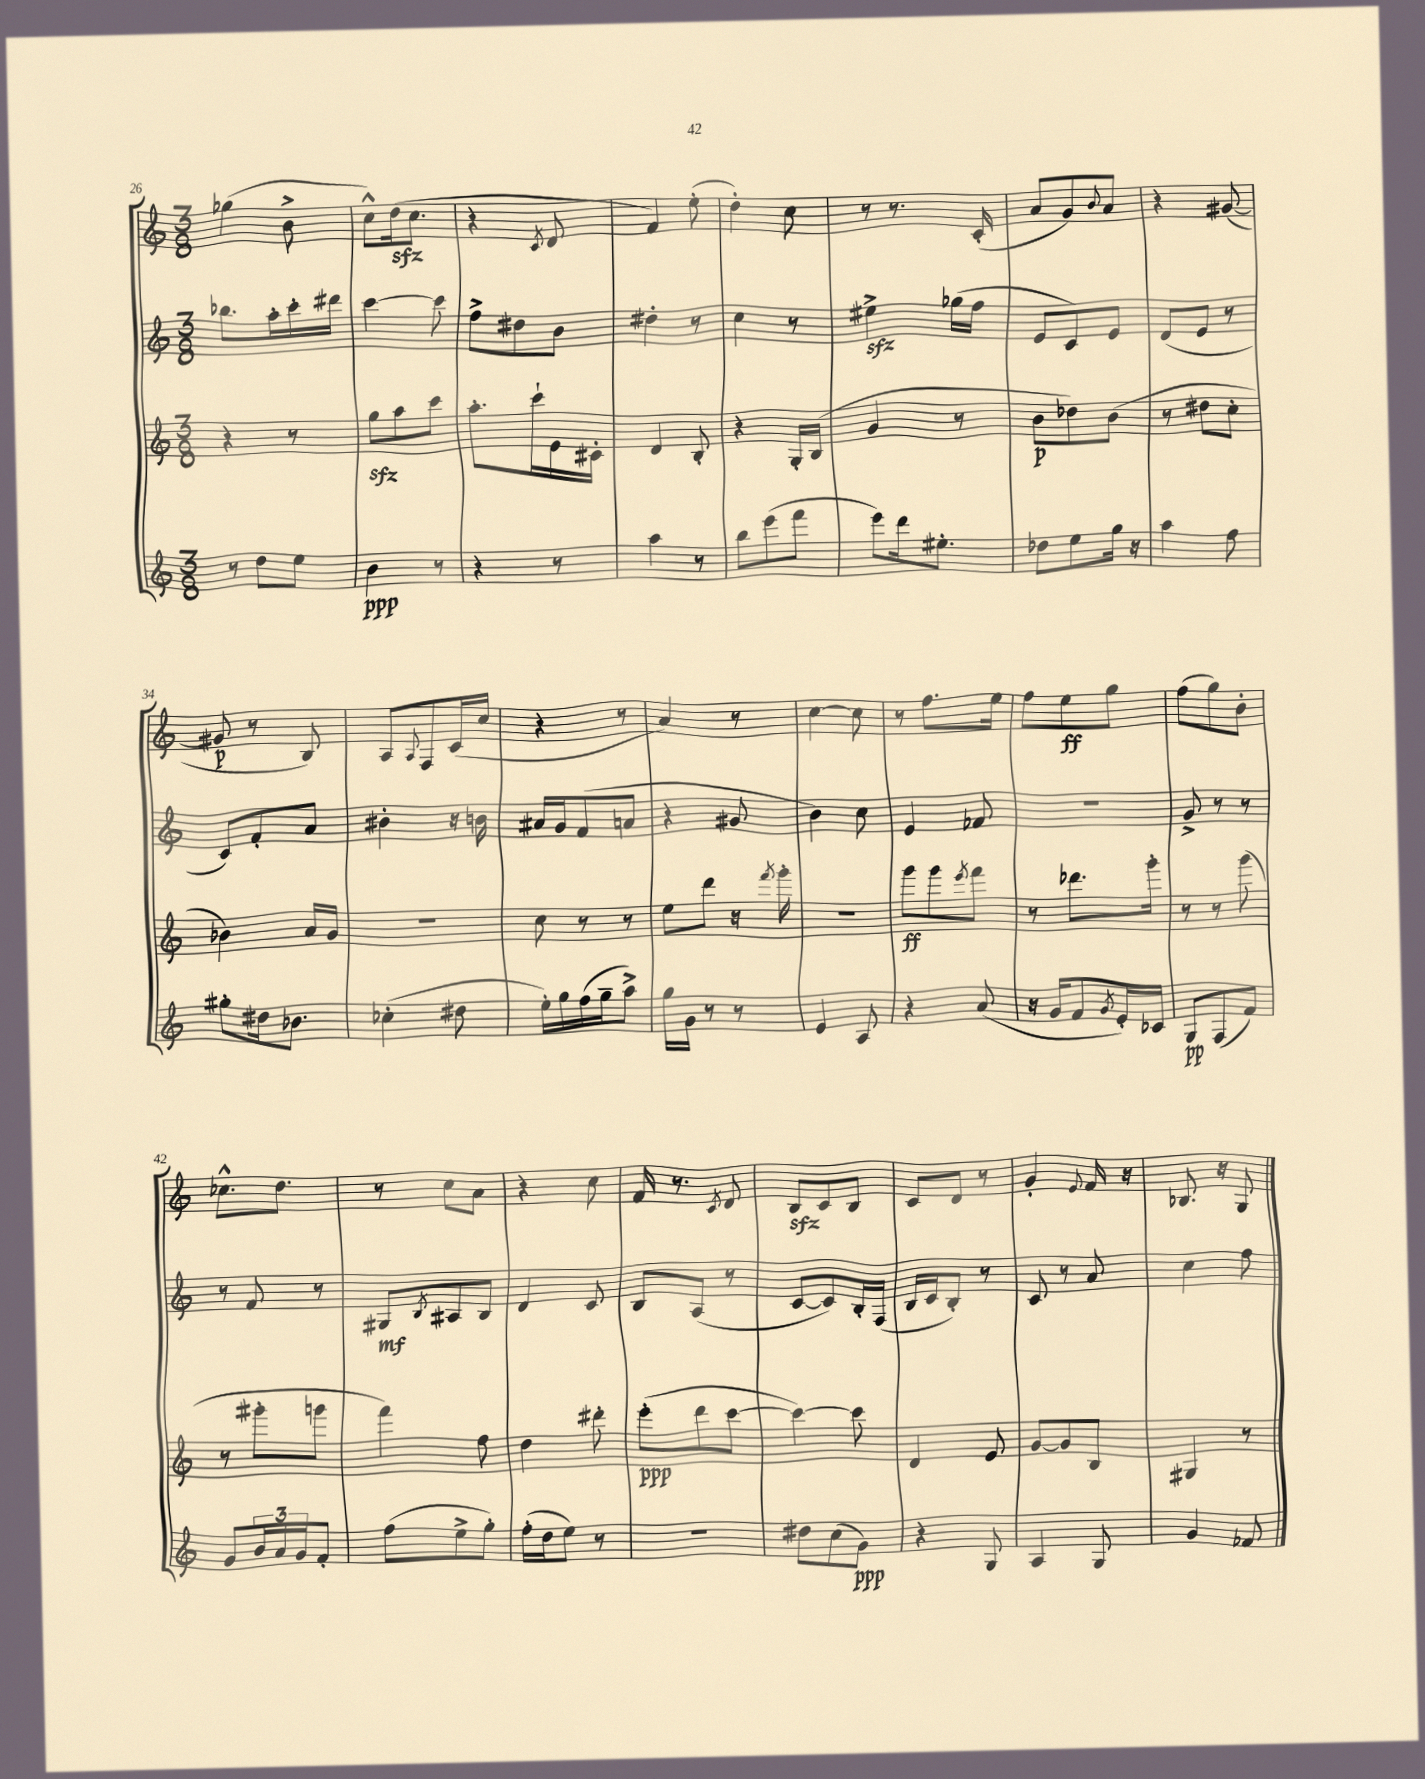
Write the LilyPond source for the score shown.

<<
\new StaffGroup <<
\new Staff = "s0" {
    \clef treble \key c \major \numericTimeSignature \time 3/8
    ges''4( b'8-> |
    c''8-^) d''16\sfz( c''8. |
    r4 \acciaccatura { c'8 } d'8 |
    f'4) e''8-.( |
    d''4-.) c''8 |
    r8 r8. c'16-.( |
    a'8 g'8) \appoggiatura { b'8 } a'8 |
    r4 gis'8~( |
    gis'8\p r8 b8) |
    a8 \appoggiatura { a8 } f8 c'16( c''16 |
    r4 r8 |
    a'4) r8 |
    c''4~ c''8 |
    r8 f''8. e''16 |
    f''8 e''8\ff g''8 |
    f''8( g''8) b'8-. |
    ces''8.-^ d''8. |
    r8 c''8 a'8 |
    r4 c''8 |
    f'16 r8. \acciaccatura { c'8 } d'8 |
    b8\sfz c'8 b8 |
    c'8 d'8 r8 |
    g'4-. \appoggiatura { e'8 } f'16 r16 |
    bes8. r16 g8 \bar "|." |
}
\new Staff = "s1" {
    \clef treble \key c \major \numericTimeSignature \time 3/8
    bes''8. a''16-. c'''16-. dis'''16 |
    c'''4~ c'''8 |
    f''8-> dis''8 b'8 |
    dis''4-. r8 |
    c''4 r8 |
    eis''4->\sfz ges''16( f''16 |
    e'8 c'8) e'8 |
    d'8( e'8 r8 |
    c'8) f'8-. a'8 |
    bis'4-. r16 b'16 |
    ais'16 g'16 f'8( a'8 |
    r4 gis'8 |
    b'4) c''8 |
    e'4 fes'8 |
    R4. |
    g'8-> r8 r8 |
    r8 f'8 r8 |
    gis8\mf \acciaccatura { b8 } ais8 b8 |
    d'4 c'8 |
    b8 a8( r8 |
    c'8~ c'8) b16-. f16( |
    b16 c'16 b8-.) r8 |
    c'8 r8 a'8 |
    c''4 f''8 \bar "|." |
}
\new Staff = "s2" {
    \clef treble \key c \major \numericTimeSignature \time 3/8
    r4 r8 |
    g''8\sfz a''8 c'''8 |
    a''8.-. c'''16-! e'16 cis'16-. |
    d'4 b8-. |
    r4 g16-. b16( |
    g'4 r8 |
    b'8\p des''8) b'8( |
    r8 dis''8 c''8-. |
    bes'4) a'16 g'16 |
    R4. |
    c''8 r8 r8 |
    e''8 d'''8 r16 \acciaccatura { f'''8 } g'''16-. |
    r4. |
    g'''8\ff g'''8 \acciaccatura { e'''8 } f'''8 |
    r8 des'''8. g'''16-. |
    r8 r8 g'''8( |
    r8 gis'''8-. g'''8 |
    f'''4) f''8 |
    d''4 dis'''8-. |
    e'''8-.\ppp( d'''8 c'''8~ |
    c'''4~) c'''8 |
    d'4 e'8 |
    g'8~ g'8 b8 |
    gis4 r8 \bar "|." |
}
\new Staff = "s3" {
    \clef treble \key c \major \numericTimeSignature \time 3/8
    r8 d''8 e''8 |
    b'4\ppp r8 |
    r4 r8 |
    a''4 r8 |
    b''8 e'''8( f'''8 |
    e'''8) d'''16 eis''8.-. |
    des''8 e''8 g''16 r16 |
    a''4 f''8 |
    gis''8-. dis''16 bes'8. |
    ces''4-.( dis''8 |
    e''16-.) g''16 f''16( g''16-- a''8->) |
    g''16 g'16 r8 r8 |
    e'4 a8 |
    r4 a'8( |
    r16 g'16 f'8 \acciaccatura { g'8 } e'16-.) ces'16 |
    g8\pp f8( f'8) |
    g'8 \tuplet 3/2 { b'16 a'16 g'16 } f'8-. |
    f''8( e''8-> g''8-.) |
    f''16-.( d''16 e''8) r8 |
    R4. |
    dis''8 c''8( g'8\ppp) |
    r4 g8 |
    a4 g8 |
    g'4 fes'8 \bar "|." |
}
>>
>>
\layout { \context { \Score currentBarNumber = #26 } }
